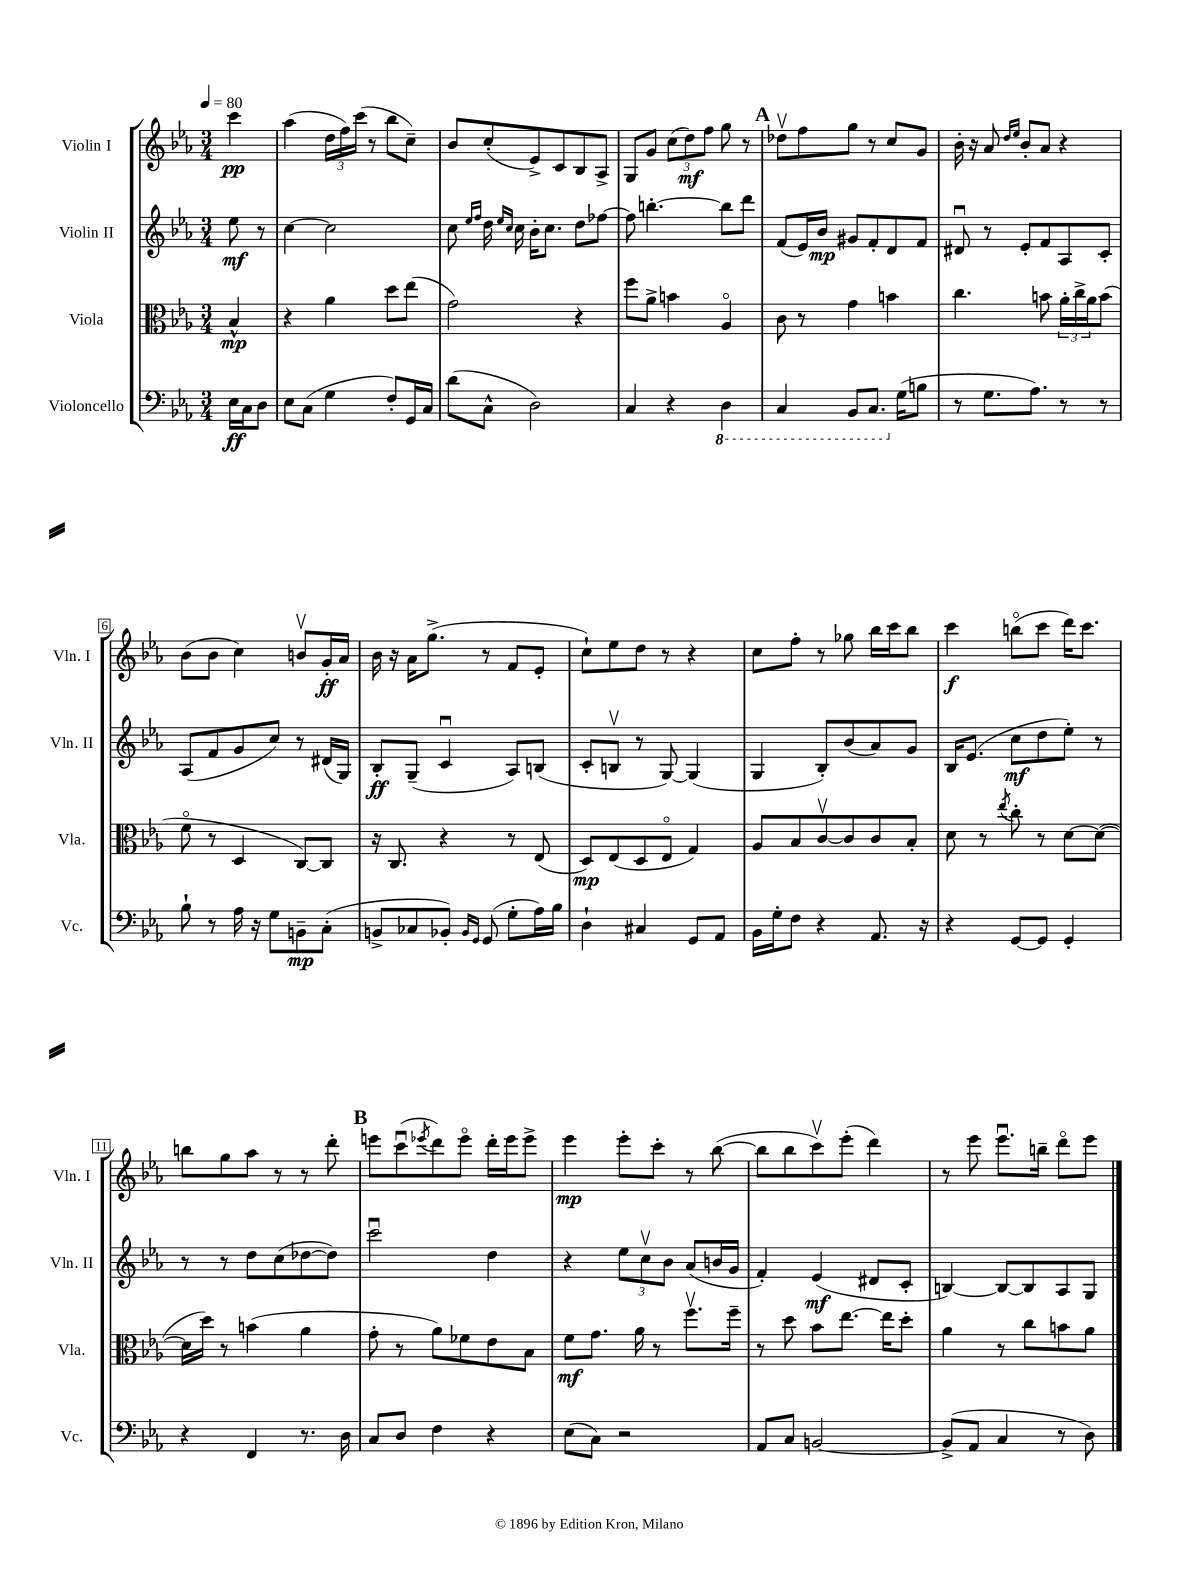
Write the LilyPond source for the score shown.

<<
\new StaffGroup <<
\new Staff = "s0" \with { instrumentName = "Violin I" shortInstrumentName = "Vln. I" } {
    \clef treble \key ees \major \numericTimeSignature \time 3/4 \partial 4 \tempo 4 = 80
    c'''4\pp |
    aes''4( \tuplet 3/2 { d''16 f''16) c'''16( } r8 bes''8 c''8--) |
    bes'8 c''8-.( ees'8->) c'8 bes8 aes8-> |
    g8 g'8 \tuplet 3/2 { c''8( d''8\mf) f''8 } g''8 r8 |
    \mark \markup { \bold "A" } des''8\upbow f''8 g''8 r8 c''8 g'8 |
    bes'16-. r16 aes'8 \grace { d''16 ees''16 } bes'8-. aes'8 r4 |
    bes'8( bes'8 c''4) b'8\upbow g'16-.\ff aes'16 |
    bes'16 r16 aes'16 g''8.->( r8 f'8 ees'8-. |
    c''8-!) ees''8 d''8 r8 r4 |
    c''8 f''8-. r8 ges''8 bes''16 c'''16 bes''8 |
    c'''4\f b''8\flageolet( c'''8 d'''16) c'''8. |
    b''8 g''8 aes''8 r8 r8 d'''8-. |
    \mark \markup { \bold "B" } e'''8 c'''8\downbow( \acciaccatura { ees'''8 } d'''8) ees'''8\flageolet d'''16-. ees'''16 ees'''8-> |
    ees'''4\mp ees'''8-. c'''8-. r8 bes''8~( |
    bes''8 bes''8 c'''8\upbow) ees'''8-.( d'''4) |
    r8 ees'''8 ees'''8.\downbow b''16-- d'''8\flageolet ees'''8 \bar "|." |
}
\new Staff = "s1" \with { instrumentName = "Violin II" shortInstrumentName = "Vln. II" } {
    \clef treble \key ees \major \numericTimeSignature \time 3/4 \partial 4
    ees''8\mf r8 |
    c''4~ c''2 |
    c''8 \grace { ees''16 f''16 } d''16 \grace { ees''16 c''16 } c''16 bes'16-. c''8. d''8 fes''8~ |
    fes''8 b''4.~-. b''8 d'''8 |
    \mark \markup { \bold "A" } f'8( ees'16) bes'16\mp gis'8 f'8-. d'8 f'8 |
    dis'8\downbow r8 ees'8-. f'8 aes8 c'8-. |
    aes8( f'8 g'8 c''8) r8 dis'16( g16) |
    bes8-.\ff g8--( c'4\downbow aes8) b8( |
    c'8-. b8\upbow r8 g8~) g4( |
    g4 bes8-.) bes'8( aes'8) g'8 |
    bes16 ees'8.( c''8\mf d''8 ees''8-.) r8 |
    r8 r8 d''8 c''8( des''8~ des''8) |
    \mark \markup { \bold "B" } c'''2\downbow d''4 |
    r4 \tuplet 3/2 { ees''8 c''8\upbow bes'8 } aes'8( b'16 g'16 |
    f'4-.) ees'4\mf( dis'8 c'8-. |
    b4~) b8~ b8 aes8 g8 \bar "|." |
}
\new Staff = "s2" \with { instrumentName = "Viola" shortInstrumentName = "Vla." } {
    \clef alto \key ees \major \numericTimeSignature \time 3/4 \partial 4
    bes4-^\mp |
    r4 aes'4 d''8 ees''8( |
    g'2) r4 |
    f''8 aes'8-> b'4 aes4\flageolet |
    \mark \markup { \bold "A" } c'8 r8 g'4 b'4 |
    c''4. b'8 \tuplet 3/2 { aes'16-. c''16-> aes'16 } b'8( |
    f'8\flageolet r8 d4 c8~) c8 |
    r16 c8. r4 r8 ees8( |
    d8\mp) ees8( d8 ees8\flageolet g4) |
    aes8 bes8 c'8~\upbow c'8 c'8 bes8-. |
    d'8 r8 \acciaccatura { ees''8 } c''8-. r8 d'8~ d'8~( |
    d'16 d''16) r8 b'4( aes'4 |
    \mark \markup { \bold "B" } g'8-. r8 aes'8) fes'8 ees'8 bes8 |
    f'8\mf g'8. aes'16 r8 f''8.\upbow f''16-- |
    r8 d''8 bes'8 ees''8.~ ees''16 d''8-. |
    aes'4 r8 c''8 b'8 aes'8 \bar "|." |
}
\new Staff = "s3" \with { instrumentName = "Violoncello" shortInstrumentName = "Vc." } {
    \clef bass \key ees \major \numericTimeSignature \time 3/4 \partial 4
    ees16\ff c16 d8 |
    ees8 c8( g4 f8-.) g,16 c16 |
    d'8( c8-^ d2) |
    c4 r4 \ottava #-1 d,4 |
    \mark \markup { \bold "A" } c,4 bes,,8 c,8. \ottava #0 g16( b8 |
    r8 g8. aes8.) r8 r8 |
    bes8-! r8 aes16 r16 g8 b,8--\mp c8-.( |
    b,8-> ces8 bes,8-.) \grace { bes,16 g,16 } g,8( g8-. aes16) bes16 |
    d4-! cis4 g,8 aes,8 |
    bes,16 g16-. f8 r4 aes,8. r16 |
    r4 g,8~ g,8 g,4-. |
    r4 f,4 r8. d16 |
    \mark \markup { \bold "B" } c8 d8 f4 r4 |
    ees8( c8) r2 |
    aes,8 c8 b,2~ |
    b,8->( aes,8 c4 r8 d8) \bar "|." |
}
>>
>>
\layout { \context { \Score \override BarNumber.stencil = #(make-stencil-boxer 0.1 0.3 ly:text-interface::print) } }
